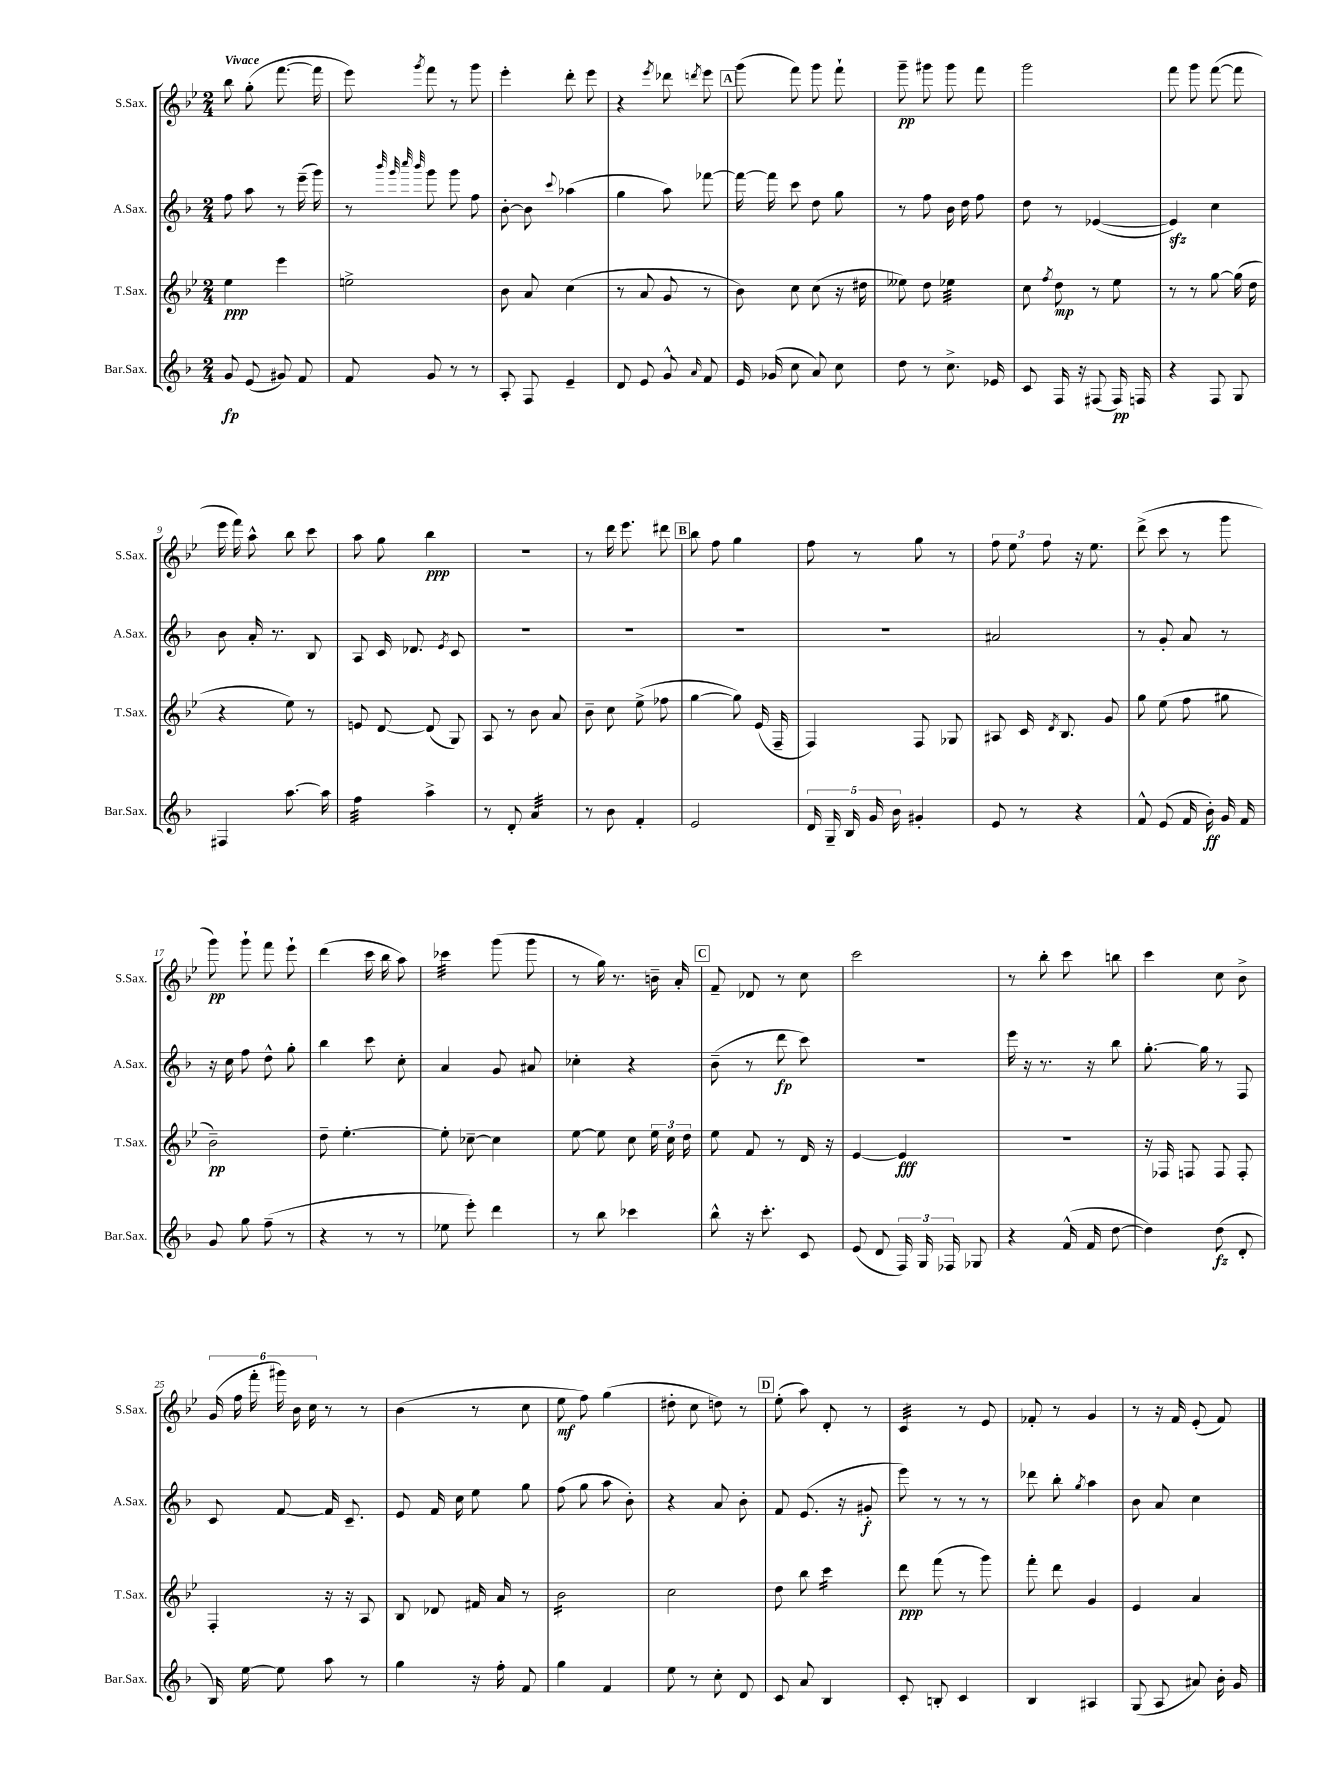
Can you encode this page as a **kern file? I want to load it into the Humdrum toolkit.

**kern	**kern	**kern	**kern
*staff4	*staff3	*staff2	*staff1
*clefG2	*clefG2	*clefG2	*clefG2
*k[b-]	*k[b-e-]	*k[b-]	*k[b-e-]
*M2/4	*M2/4	*M2/4	*M2/4
8g	4ee-	8ff	8bb-
(8e	.	8aa	(8gg'
8g#)	4eee-	8r	[8.fff
8f	.	(16eee~	.
.	.	16ggg)	16fff]
=	=	=	=
8f	2ee^	8r	8eee-)
.	.	32qqbbb-	.
.	.	32qqggg	.
.	.	32qqcccc	.
.	.	32qqbbb-	8qggg
8g	.	8ggg	8fff
8r	.	8ggg	8r
8r	.	8ff	8ggg
=	=	=	=
8A'	8b-	[8b-'	4eee-'
8F	8a	8b-]	.
.	.	8qqccc	.
4e~	(4cc	(4aa-	8ddd'
.	.	.	8eee-
=	=	=	=
8d	8r	4gg	4r
8e	8a	.	.
.	.	.	8qeee-
8g^^	8g	8aa)	8ddd-
16qqa	.	.	8qddd
8f	8r	[8fff-	8eee-
=	=	=	=
16e	8b-)	16fff-_	(8ggg
(16g-	.	16fff-]	.
8cc	8cc	8ccc	8fff)
8a)	(8cc	8dd	8ggg
8cc	16r	8gg	8fff`
.	16dd#	.	.
=	=	=	=
8dd	8ee--)	8r	8ggg~
8r	8dd	8ff	8ggg#
8.cc^	4ee-	16b-	8ggg#
.	.	16dd	.
.	.	8ff	8fff
16e-	.	.	.
=	=	=	=
8c	8cc	8dd	2ggg
.	8qff	.	.
16F	8dd	8r	.
16r	.	.	.
(8F#	8r	([4e-	.
16F#)	8ee-	.	.
16F	.	.	.
=	=	=	=
4r	8r	4e-])	8fff
.	8r	.	8ggg
8F	[8gg	4cc	([8fff
8G	(16gg]	.	8fff]
.	16dd	.	.
=	=	=	=
4F#	4r	8b-	16eee-
.	.	.	16fff)
.	.	16a'	8aa^^
.	.	8.r	.
[8.aa	8ee-)	.	8bb-
.	8r	8B-	8ccc
16aa]	.	.	.
=	=	=	=
4ff	8e	8A	8aa
.	[8d	16c	8gg
.	.	8.d-	.
4aa^	(8d]	.	4bb-
.	.	8qe	.
.	8G)	8c	.
=	=	=	=
8r	8A	2r	2r
8d'	8r	.	.
4a	8b-	.	.
.	8a	.	.
=	=	=	=
8r	8b-~	2r	8r
8b-	8cc	.	16ddd
.	.	.	8.eee-
4f'	(8ee-^	.	.
.	8ff-	.	8ddd#
=	=	=	=
2e	[4gg	2r	8bb-
.	.	.	8ff
.	8gg])	.	4gg
.	(16e-	.	.
.	16F~	.	.
=	=	=	=
20d	4F)	2r	8ff
20G~	.	.	.
20B-	.	.	.
.	.	.	8r
20g	.	.	.
20b-	.	.	.
4g#'	8F	.	8gg
.	8G-	.	8r
=	=	=	=
8e	8A#	2a#	12ff
.	.	.	12ee-
8r	16c	.	.
.	.	.	12ff
.	8qd	.	.
.	8.B-	.	.
4r	.	.	16r
.	.	.	8.ee-
.	8g	.	.
=	=	=	=
8f^^	8gg	8r	(8ddd^
(8e	(8ee-	8g'	8ccc
16f	8ff	8a	8r
16b-')	.	.	.
16g	8gg#	8r	8ggg
16f	.	.	.
=	=	=	=
8g	2b-~)	16r	8ggg)
.	.	16cc	.
8gg	.	8ff	8ggg`
(8ff~	.	8dd^^	8fff
8r	.	8gg'	8eee-`
=	=	=	=
4r	8dd~	4bb-	(4ddd
.	[4.ee-'	.	.
8r	.	8ccc	16ccc
.	.	.	16bb-
8r	.	8cc'	8aa)
=	=	=	=
8ee-	8ee-']	4a	4ccc-
8eee')	[8cc-~	.	.
4ddd	4cc-]	8g	(8ggg
.	.	8a#	8ggg
=	=	=	=
8r	[8ee-	4cc-'	8r
8bb-	8ee-]	.	16gg)
.	.	.	8.r
4ccc-	8cc	4r	.
.	24ee-	.	16b~
.	24cc	.	.
.	.	.	16a'
.	24dd	.	.
=	=	=	=
8bb-^^	8ee-	(8b-~	8f~
16r	8f	8r	8d-
8.ccc'	.	.	.
.	8r	8ddd	8r
8c	16d	8ccc)	8cc
.	16r	.	.
=	=	=	=
(8e	[4e-	2r	2ccc
8d	.	.	.
24F)	4e-]	.	.
24G	.	.	.
24F-	.	.	.
8G-	.	.	.
=	=	=	=
4r	2r	16eee	8r
.	.	16r	.
.	.	8.r	8bb-'
(16f^^	.	.	8ccc
16f	.	16r	.
[8dd	.	8bb-	8bb
=	=	=	=
4dd])	16r	[8.gg'	4ccc
.	16F-	.	.
.	8F	.	.
.	.	16gg]	.
(8dd	8F	8r	8cc
8d'	8F'	8F	8b-^
=	=	=	=
16B-)	4F'	8c	(24g
.	.	.	24ff
[16ee	.	.	.
.	.	.	24fff'
8ee]	.	[8f	24ggg#)
.	.	.	24b-
.	.	.	24cc
8aa	16r	16f]	8r
.	16r	8.c~	.
8r	8A	.	8r
=	=	=	=
4gg	8B-	8e	(4b-
.	8d-	16f	.
.	.	16cc	.
16r	16f#	8ee	8r
16ff'	16a	.	.
8f	8r	8gg	8cc
=	=	=	=
4gg	2b-	(8ff	8ee-
.	.	8gg	8ff)
4f	.	8aa	(4gg
.	.	8b-')	.
=	=	=	=
8ee	2cc	4r	8dd#'
8r	.	.	8cc
8cc'	.	8a	8dd)
8d	.	8b-'	8r
=	=	=	=
8c	8dd	8f	(8ee-'
8a	8bb-	(8.e	8aa)
4B-	4ccc	.	8d'
.	.	16r	.
.	.	8g#'	8r
=	=	=	=
8c'	8ddd	8eee)	4c
8B'	(8fff	8r	.
4c	8r	8r	8r
.	8ggg)	8r	8e-
=	=	=	=
4B-	8fff'	8ddd-	8f-'
.	8ddd	8bb-'	8r
.	.	8qgg	.
4A#	4g	4aa	4g
=	=	=	=
(8G	4e-	8b-	8r
8A	.	8a	16r
.	.	.	16f
8a#)	4a	4cc	(8e-'
16b-'	.	.	8f)
16g	.	.	.
==	==	==	==
*-	*-	*-	*-
